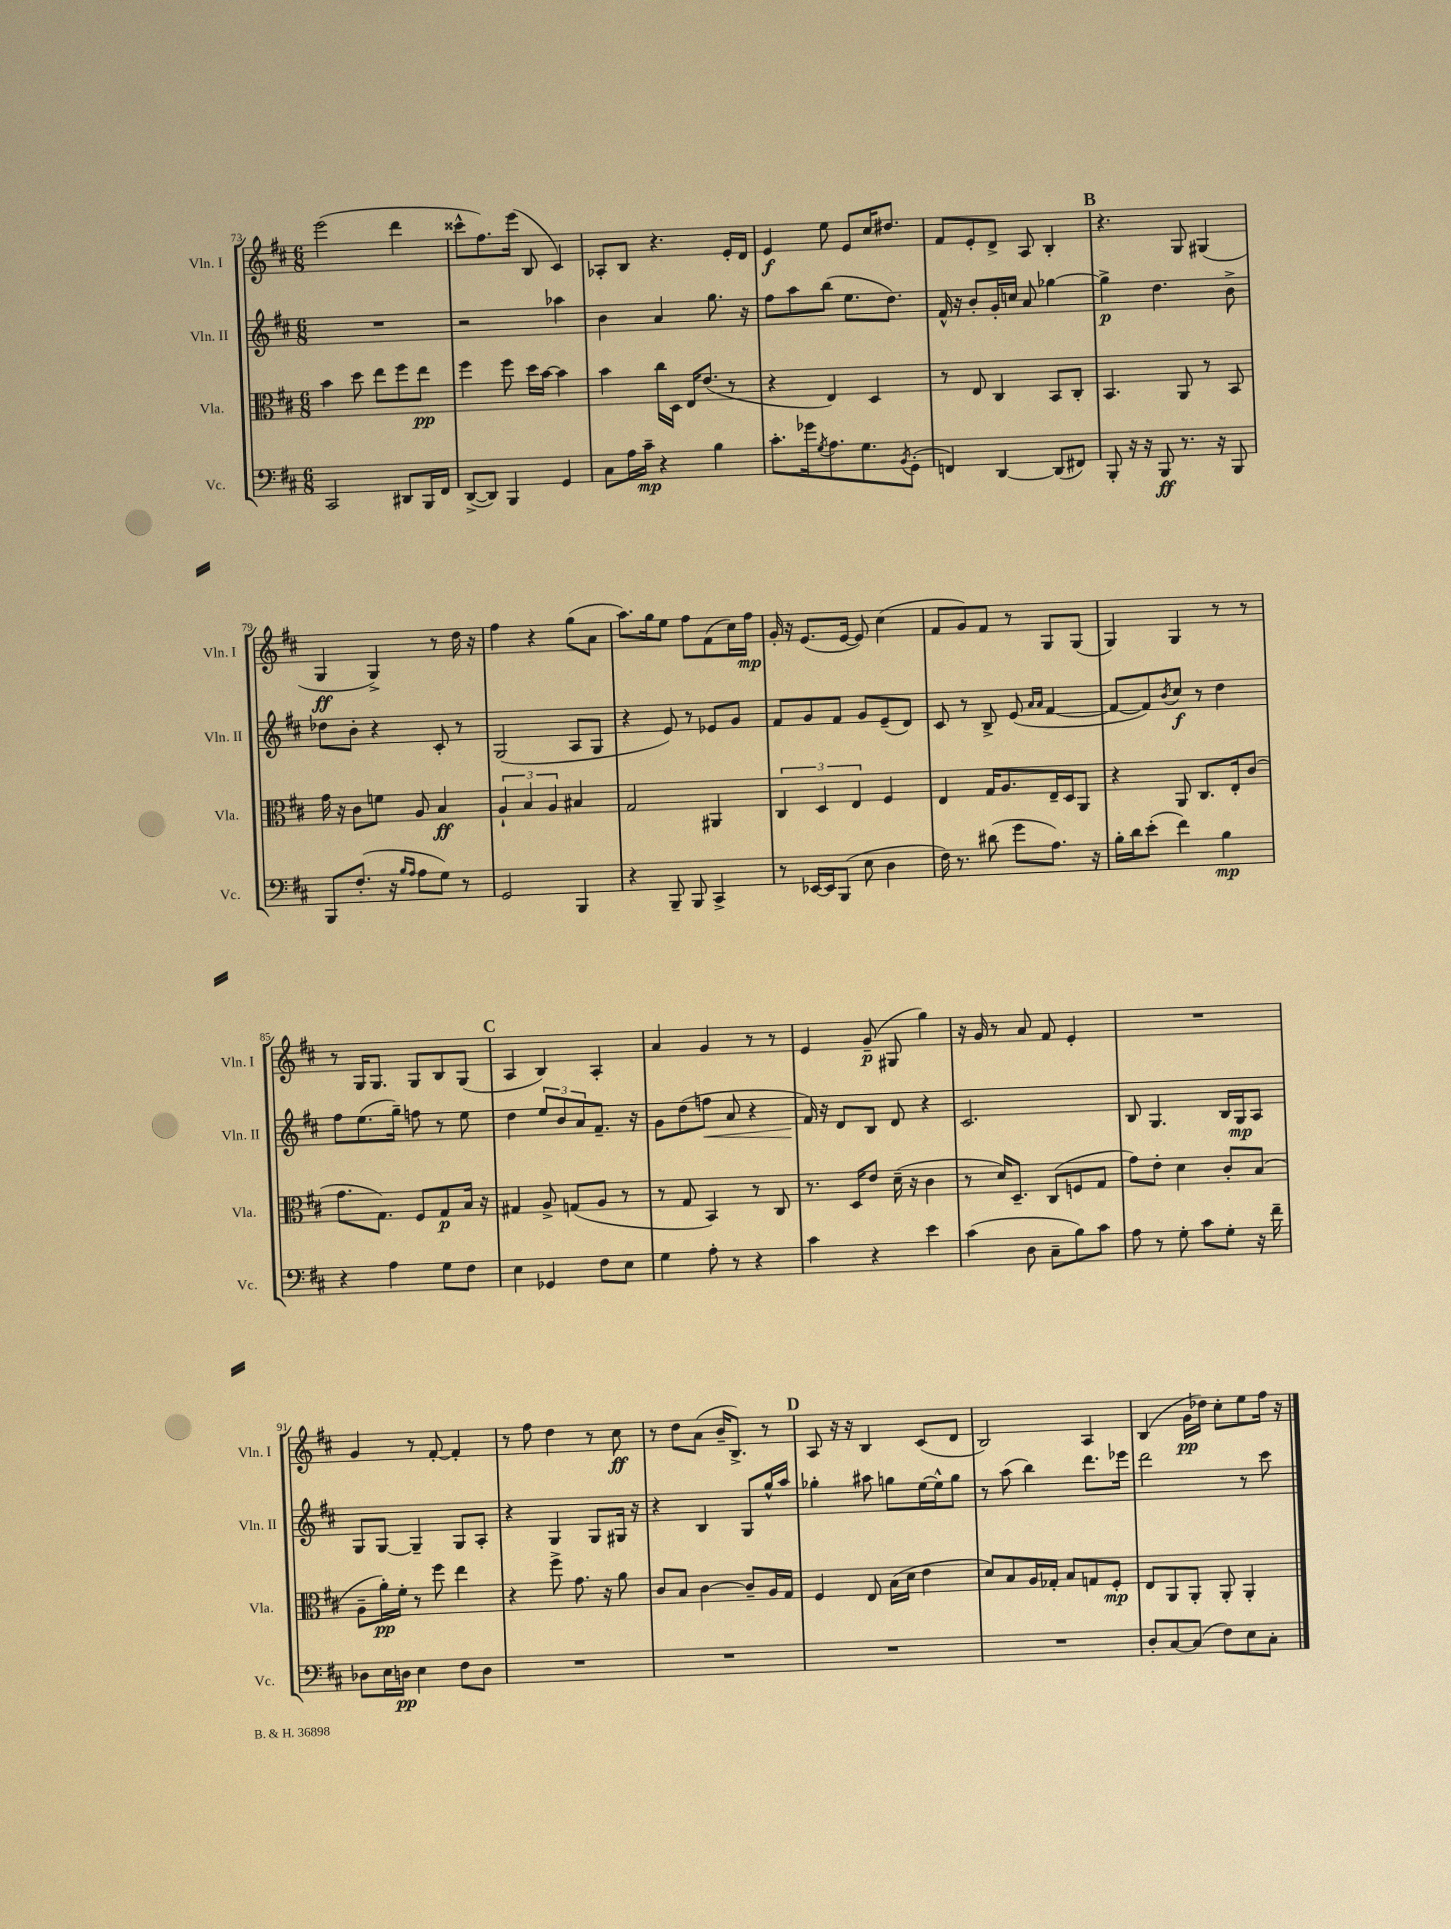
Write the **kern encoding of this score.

**kern	**dynam	**kern	**dynam	**kern	**dynam	**kern	**dynam
*part4	*part4	*part3	*part3	*part2	*part2	*part1	*part1
*staff4	*staff4	*staff3	*staff3	*staff2	*staff2	*staff1	*staff1
*I"Vc.	*	*I"Vla.	*	*I"Vln. II	*	*I"Vln. I	*
*I'Vc.	*	*I'Vla.	*	*I'Vln. II	*	*I'Vln. I	*
*clefF4	*	*clefC3	*	*clefG2	*	*clefG2	*
*k[f#c#]	*	*k[f#c#]	*	*k[f#c#]	*	*k[f#c#]	*
*M6/8	*	*M6/8	*	*M6/8	*	*M6/8	*
=73	=73	=73	=73	=73	=73	=73	=73
2CC#/	.	4b\	.	2.r	.	(2eee\	.
.	.	8dd\	.	.	.	.	.
.	.	8ee\L	.	.	.	.	.
8DD#X/L	.	8ff#\	.	.	.	4ddd\	.
16BBB/L	.	8ee\J	pp	.	.	.	.
16FF#/JJ	.	.	.	.	.	.	.
=74	=74	=74	=74	=74	=74	=74	=74
([8DD^/L	.	4ff#\	.	2r	.	8ccc##X^^\L	.
8DD/J])	.	.	.	.	.	8.ff#\)	.
4BBB/	.	8ff#\	.	.	.	.	.
.	.	.	.	.	.	(16eee\Jk	.
.	.	16dd\LL	.	.	.	8B/	.
.	.	[16b\JJ	.	.	.	.	.
4GG/	.	4b\]	.	4aa-X\	.	4c#/)	.
=75	=75	=75	=75	=75	=75	=75	=75
8C#\L	.	4b\	.	4b\	.	8A-X'/L	.
16A\L	.	.	.	.	.	8B/J	.
16c#~\JJ	mp	.	.	.	.	.	.
4r	.	16cc#\LL	.	4a/	.	4.r	.
.	.	16D\JJ	.	.	.	.	.
.	.	16E/KL	.	.	.	.	.
.	.	(8.e/J	.	.	.	.	.
4B\	.	.	.	8.gg\	.	.	.
.	.	8r	.	.	.	16e'/LL	.
.	.	.	.	16r	.	16d/JJ	.
=76	=76	=76	=76	=76	=76	=76	=76
8.c#'\L	.	4r	.	8ff#\L	.	4e/	f
.	.	.	.	8aa\	.	.	.
16g-X\k	.	.	.	.	.	.	.
8qG/	.	.	.	.	.	.	.
8.A\	.	4E/)	.	(8bb\J	.	8ee\	.
.	.	.	.	8.ee\L	.	8e/L	.
8.G\	.	.	.	.	.	.	.
.	.	4D/	.	.	.	16cc#/K	.
.	.	.	.	8.dd\J)	.	8.dd#X/J	.
8qBB/	.	.	.	.	.	.	.
(8GG'\J	.	.	.	.	.	.	.
=77	=77	=77	=77	=77	=77	=77	=77
4FFn/)	.	8r	.	16f#^^/	.	8f#/L	.
.	.	.	.	16r	.	.	.
.	.	8E/	.	8b'/L	.	8e'/	.
[4DD/	.	4C#/	.	16g'/L	.	8d^/J	.
.	.	.	.	16ccn/JJ	.	.	.
.	.	.	.	8a/	.	8A/	.
(8DD/L]	.	8BB/L	.	[4gg-X\	.	4B'/	.
8FF#X/J)	.	8C#'/J	.	.	.	.	.
!!LO:REH:place=s1:t=B
=78	=78	=78	=78	=78	=78	=78	=78
8BBB'/	.	4.BB/	.	4gg-^\]	p	4.r	.
16r	.	.	.	.	.	.	.
16r	.	.	.	.	.	.	.
8BBB/	ff	.	.	4.dd\	.	.	.
8.r	.	8AA/	.	.	.	8G/	.
.	.	8r	.	.	.	(4G#X/	.
16r	.	.	.	.	.	.	.
8BBB/	.	8BB/	.	8b^\	.	.	.
!!LO:LB:g=z
=79	=79	=79	=79	=79	=79	=79	=79
8BBB/L	.	16g\	.	8dd-X\L	.	4G/	ff
.	.	16r	.	.	.	.	.
(8.F#'/J	.	8c#\L	.	8b'\J	.	.	.
.	.	8fn\J	.	4r	.	4G^/)	.
16r	.	.	.	.	.	.	.
16qqB/LL	.	.	.	.	.	.	.
16qqA/JJ	.	.	.	.	.	.	.
8A\L	.	8A/	.	.	.	.	.
8G\J)	.	4B/	ff	8c#'/	.	8r	.
8r	.	.	.	8r	.	16dd\	.
.	.	.	.	.	.	16r	.
=80	=80	=80	=80	=80	=80	=80	=80
2GG/	.	6A`/	.	(2G/	.	4ff#\	.
.	.	6B/	.	.	.	.	.
.	.	.	.	.	.	4r	.
.	.	6A/	.	.	.	.	.
4BBB/	.	4B#X/	.	8A/L	.	(8gg\L	.
.	.	.	.	8G/J	.	8a\J	.
=81	=81	=81	=81	=81	=81	=81	=81
4r	.	2G/	.	4r	.	8.aa\L)	.
.	.	.	.	.	.	16gg\k	.
8BBB~/	.	.	.	8e/)	.	8ee\J	.
8BBB/	.	.	.	8r	.	8ff#\L	.
4CC#^/	.	4AA#X/	.	8e-X/L	.	(8f#\	.
.	.	.	.	8g/J	.	16cc#\L)	.
.	.	.	.	.	.	16ff#\JJ	mp
=82	=82	=82	=82	=82	=82	=82	=82
8r	.	6C#/	.	8f#/L	.	16g'/	.
.	.	.	.	.	.	16r	.
[16EE-X/LL	.	.	.	8g/	.	(8.e/L	.
.	.	6D/	.	.	.	.	.
16EE-/J]	.	.	.	.	.	.	.
(8BBB/J	.	.	.	8f#/J	.	.	.
.	.	.	.	.	.	[16e/Jk	.
.	.	6E/	.	.	.	.	.
8E\	.	.	.	8g/L	.	8e/])	.
4D\	.	4F#/	.	(8e~/	.	(4cc#\	.
.	.	.	.	8d/J)	.	.	.
=83	=83	=83	=83	=83	=83	=83	=83
16F#\)	.	4E/	.	8c#/	.	8f#/L	.
8.r	.	.	.	.	.	.	.
.	.	.	.	8r	.	8g/)	.
(8d#X\	.	16G/KL	.	8B^/	.	8f#/J	.
.	.	8.A/	.	.	.	.	.
8g\L	.	.	.	(8e/	.	8r	.
.	.	.	.	16qqa/LL	.	.	.
.	.	.	.	16qqa/JJ	.	.	.
8.A\J)	.	16E~/L	.	[4f#/	.	8G/L	.
.	.	16D/J	.	.	.	.	.
.	.	8AA/J	.	.	.	(8G/J	.
16r	.	.	.	.	.	.	.
=84	=84	=84	=84	=84	=84	=84	=84
16B'\LL	.	4r	.	8f#/L_	.	4G/)	.
16d\J	.	.	.	.	.	.	.
(8e'\J	.	.	.	8f#/])	.	.	.
.	.	.	.	8qb/	.	.	.
4f#\)	.	8AA/	.	8cc#/J	f	4G/	.
.	.	8.C#/L	.	8r	.	.	.
4B\	mp	.	.	4dd\	.	8r	.
.	.	16E'/k	.	.	.	.	.
.	.	(8c#/J	.	.	.	8r	.
!!LO:LB:g=z
=85	=85	=85	=85	=85	=85	=85	=85
4r	.	8.g\L	.	8ff#\L	.	8r	.
.	.	.	.	(8.ee\	.	16G/KL	.
.	.	8.G\J)	.	.	.	8.G/J	.
4A\	.	.	.	.	.	.	.
.	.	.	.	16gg~\Jk)	.	.	.
.	.	8F#/L	.	8ffn\	.	8G/L	.
8G\L	.	8G/	p	8r	.	8B/	.
8F#\J	.	16B/Jk	.	8ee\	.	(8G/J	.
.	.	16r	.	.	.	.	.
!!LO:REH:place=s1:t=C
=86	=86	=86	=86	=86	=86	=86	=86
4E\	.	4G#X/	.	4dd\	.	4A/	.
4GG-X/	.	8A^/	.	12ee/L	.	4B/)	.
.	.	.	.	12b/	.	.	.
.	.	(8Gn/L	.	.	.	.	.
.	.	.	.	12a/	.	.	.
8F#\L	.	8A/J	.	8.f#~/J	.	4A'/	.
8E\J	.	8r	.	.	.	.	.
.	.	.	.	16r	.	.	.
=87	=87	=87	=87	=87	=87	=87	=87
4G\	.	8r	.	8g\L	.	4a/	.
.	.	8G/	.	(8dd\	.	.	.
!	!	!	!	!	!LO:HP:b	!	!
8A'\	.	4BB/)	.	8ffn\J	<	4g/	.
8r	.	.	.	8a/	.	.	.
4r	.	8r	.	4r	.	8r	.
.	.	8C#/	.	.	.	8r	.
=88	=88	=88	=88	=88	=88	=88	=88
4c#\	.	8.r	.	16f#/)	.	4e/	.
.	.	.	.	16r	[	.	.
.	.	.	.	8d/L	.	.	.
.	.	16D/KL	.	.	.	.	.
4r	.	8e/J	.	8B/J	.	(8g~/	p
.	.	(16d~\	.	8d/	.	8G#X/	.
.	.	16r	.	.	.	.	.
4e\	.	4c#\	.	4r	.	4gg\)	.
=89	=89	=89	=89	=89	=89	=89	=89
(4c#\	.	8r	.	2.c#/	.	16r	.
.	.	.	.	.	.	16g/	.
.	.	16d/KL)	.	.	.	8r	.
.	.	8.D~/J	.	.	.	.	.
8D\	.	.	.	.	.	8a/	.
8C#~\L	.	(8C#/L	.	.	.	8f#/	.
8B\)	.	8Fn/	.	.	.	4e'/	.
8c#\J	.	8G/J	.	.	.	.	.
=90	=90	=90	=90	=90	=90	=90	=90
8A\	.	8g\L)	.	8B/	.	2.r	.
8r	.	8e'\J	.	4.G/	.	.	.
8G'\	.	4d\	.	.	.	.	.
8c#\L	.	.	.	.	.	.	.
8G'\J	.	8c#'/L	.	16B/LL	.	.	.
.	.	.	.	16G/J	mp	.	.
16r	.	(8B/J	.	8A/J	.	.	.
16f#~\	.	.	.	.	.	.	.
!!LO:LB:g=z
=91	=91	=91	=91	=91	=91	=91	=91
8D-X\L	.	8A~\L	.	8G/L	.	4g/	.
16E\L	.	16a'\L)	pp	[8G/J	.	.	.
16Dn\JJ	pp	16f#'\JJ	.	.	.	.	.
4E\	.	8r	.	4G~/]	.	8r	.
.	.	8ff#\	.	.	.	[8f#'/	.
8F#\L	.	4ee\	.	8G/L	.	4f#'/]	.
8D\J	.	.	.	8A'/J	.	.	.
=92	=92	=92	=92	=92	=92	=92	=92
2.r	.	4r	.	4r	.	8r	.
.	.	.	.	.	.	8ff#\	.
.	.	8ff#^\	.	4G/	.	4dd\	.
.	.	8.g\	.	.	.	.	.
.	.	.	.	8G/L	.	8r	.
.	.	16r	.	.	.	.	.
.	.	8a\	.	16G#X/Jk	.	8cc#\	ff
.	.	.	.	16r	.	.	.
=93	=93	=93	=93	=93	=93	=93	=93
2.r	.	8c#/L	.	4r	.	8r	.
.	.	8B/J	.	.	.	8dd\L	.
.	.	[4c#\	.	4B/	.	(8a\J	.
.	.	.	.	.	.	16b~/KL	.
.	.	.	.	.	.	8.B^/J)	.
.	.	8c#~/L]	.	8G/L	.	.	.
.	.	16A/L	.	16gg^^/L	.	8r	.
.	.	16G/JJ	.	16aa/JJ	.	.	.
!!LO:REH:place=s1:t=D
=94	=94	=94	=94	=94	=94	=94	=94
2.r	.	4F#/	.	4gg-X'\	.	8A/	.
.	.	.	.	.	.	16r	.
.	.	.	.	.	.	16r	.
.	.	8E/	.	8aa#X\	.	4B/	.
.	.	(16B\LL	.	8ggn\L	.	.	.
.	.	16d\JJ	.	.	.	.	.
.	.	4e\	.	[16ee\L	.	(8c#/L	.
.	.	.	.	16ee^^\J]	.	.	.
.	.	.	.	8gg\J	.	8d/J	.
=95	=95	=95	=95	=95	=95	=95	=95
2.r	.	8d/L)	.	8r	.	2B/)	.
.	.	8B/	.	(8aa\	.	.	.
.	.	16A/L	.	4bb\)	.	.	.
.	.	16G-X'/JJ	.	.	.	.	.
.	.	8B/L	.	.	.	.	.
.	.	8Gn/	.	8.ddd\L	.	4A/	.
.	.	8F#'/J	mp	.	.	.	.
.	.	.	.	16eee-X\Jk	.	.	.
=96	=96	=96	=96	=96	=96	=96	=96
8D'/L	.	8E/L	.	2ddd\	.	(4B/	.
[8C#/	.	8AA/	.	.	.	.	.
(8C#/J]	.	8AA'/J	.	.	.	16g\LL	pp
.	.	.	.	.	.	16dd-X\JJ)	.
8F#\L)	.	8AA'/	.	.	.	8cc#'\L	.
8E\	.	4AA'/	.	8r	.	8ee\	.
8C#'\J	.	.	.	8ccc#\	.	16ff#\Jk	.
.	.	.	.	.	.	16r	.
==	==	==	==	==	==	==	==
*-	*-	*-	*-	*-	*-	*-	*-
